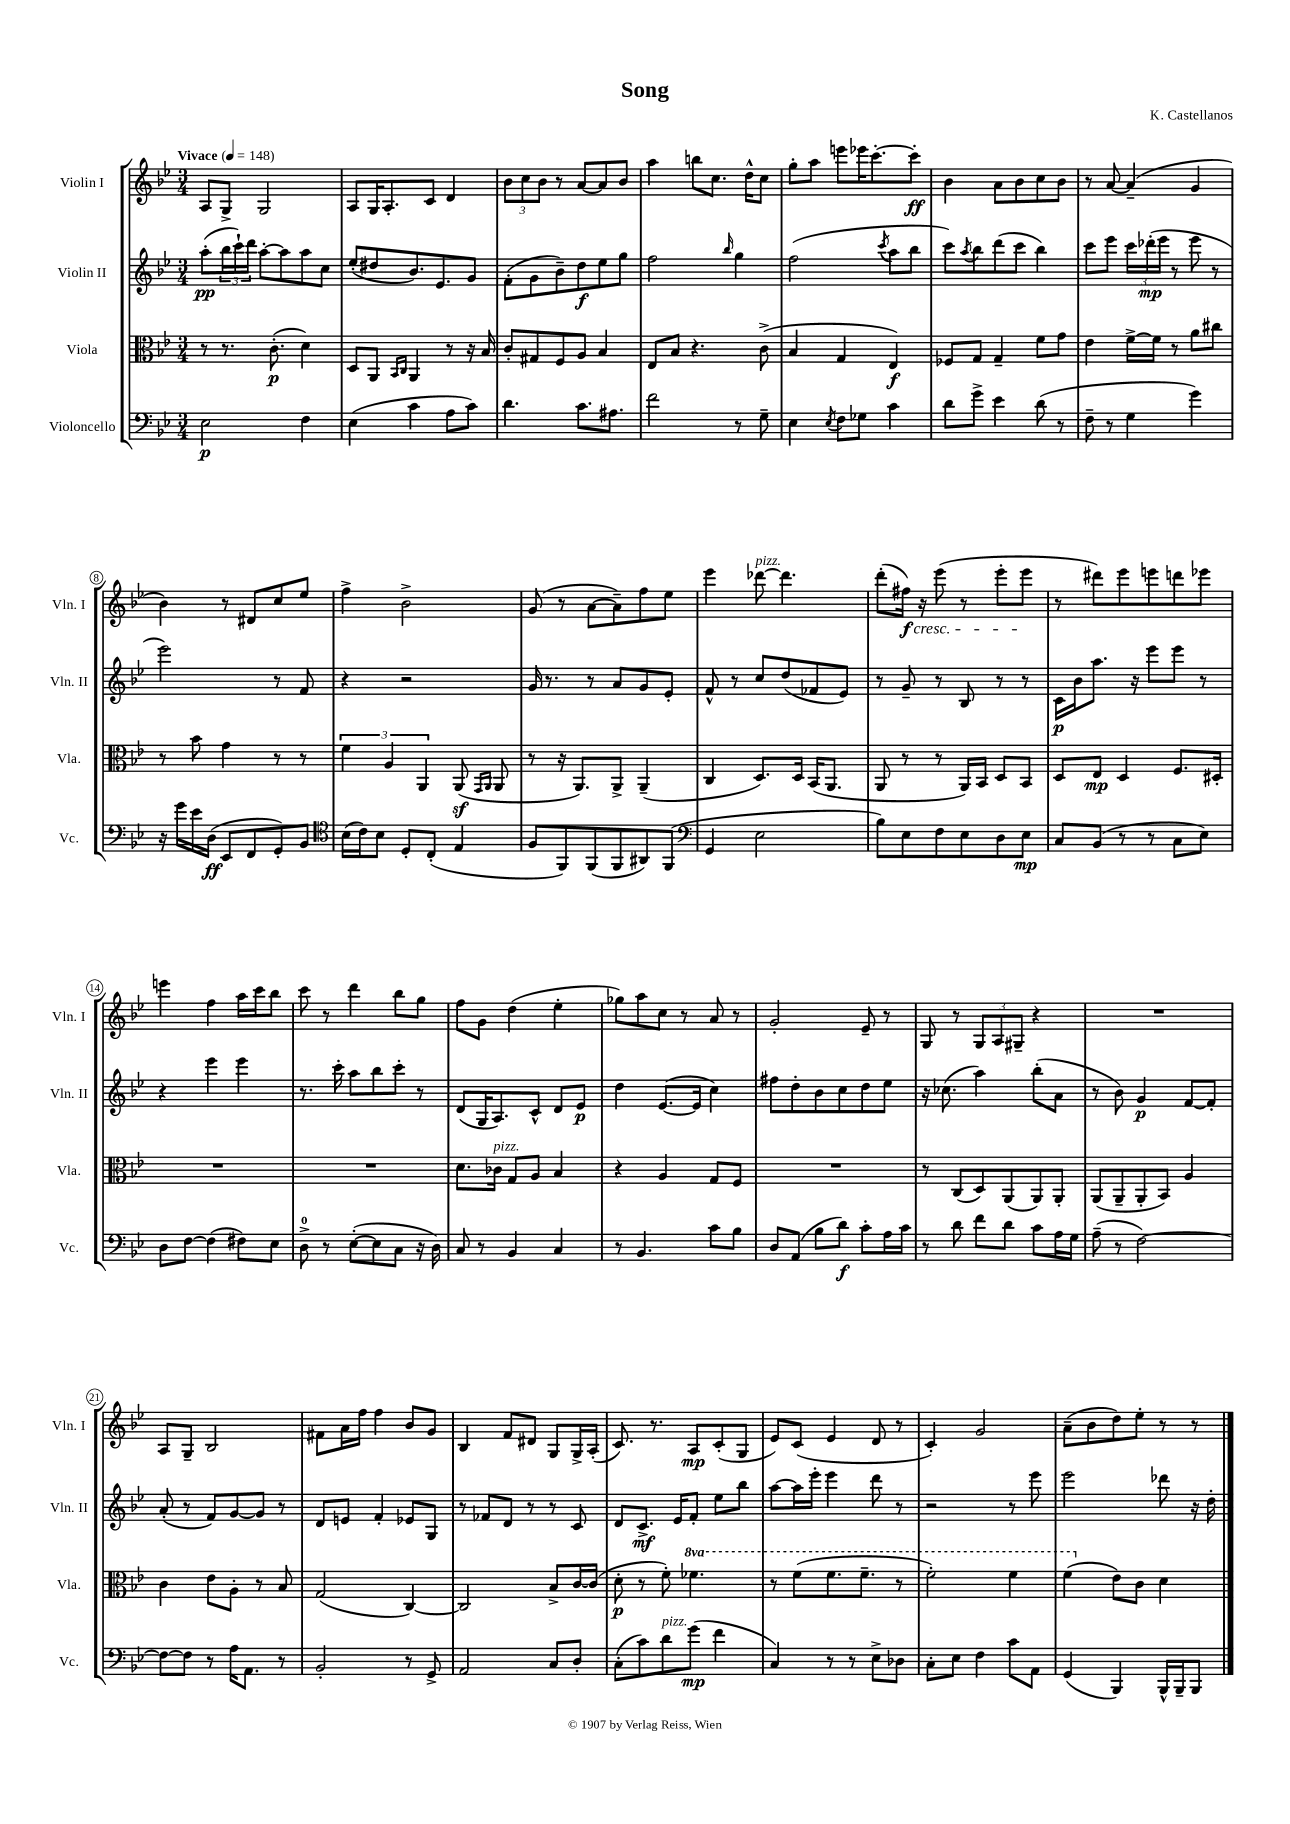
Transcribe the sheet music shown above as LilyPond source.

\header { title = "Song" composer = "K. Castellanos" }
<<
\new StaffGroup <<
\new Staff = "s0" \with { instrumentName = "Violin I" shortInstrumentName = "Vln. I" } {
    \clef treble \key bes \major \numericTimeSignature \time 3/4 \tempo "Vivace" 4 = 148
    a8 g8-> g2 |
    a8 g16 a8.-. c'8 d'4 |
    \tuplet 3/2 { bes'8 c''8 bes'8 } r8 a'8~ a'8 bes'8 |
    a''4 b''8 c''8. d''16-^ c''8 |
    g''8-. a''8 e'''8 ees'''16 c'''8.~-. c'''8-.\ff |
    bes'4 a'8 bes'8 c''8 bes'8 |
    r8 a'8~ a'4--( g'4 |
    bes'4) r8 dis'8 c''8 ees''8 |
    f''4-> bes'2-> |
    g'8( r8 a'8~ a'8--) f''8 ees''8 |
    ees'''4 des'''8~^\markup { \italic "pizz." } des'''4. |
    d'''8-.( fis''16\f\cresc) r16 ees'''8( r8 ees'''8-. ees'''8\! |
    r8 dis'''8) ees'''8 e'''8 d'''8 ees'''8 |
    e'''4 f''4 a''16 c'''16 bes''8 |
    c'''8 r8 d'''4 bes''8 g''8 |
    f''8 g'8 d''4( ees''4-. |
    ges''8) a''8 c''8 r8 a'8 r8 |
    g'2-. ees'8-- r8 |
    g8 r8 \tuplet 3/2 { g8 a8 gis8-- } r4 |
    R2. |
    a8 g8-- bes2 |
    fis'8 a'16 f''16 f''4 bes'8 g'8 |
    bes4 f'8 dis'8 g8 g16-> a16-.( |
    c'8.) r8. a8\mp c'8-.( g8 |
    ees'8) c'8( ees'4 d'8 r8 |
    c'4-.) g'2 |
    a'8--( bes'8 d''8) ees''8-. r8 r8 \bar "|." |
}
\new Staff = "s1" \with { instrumentName = "Violin II" shortInstrumentName = "Vln. II" } {
    \clef treble \key bes \major \numericTimeSignature \time 3/4
    a''8-.\pp( \tuplet 3/2 { bes''16 c'''16-!) d'''16 } a''8~-. a''8 a''8 c''8 |
    ees''8-.( dis''8 bes'8.) ees'8. g'8 |
    f'8-.( g'8 bes'8--) d''8\f ees''8 g''8 |
    f''2 \grace { bes''16 } g''4 |
    f''2( \acciaccatura { c'''8 } a''8 bes''8 |
    c'''8) \acciaccatura { a''8 } bes''8 d'''8( c'''8 bes''4) |
    c'''8 ees'''8 \tuplet 3/2 { c'''16 des'''16-.\mp( ees'''16 } r8 ees'''8 r8 |
    ees'''2) r8 f'8 |
    r4 r2 |
    g'16 r8. r8 a'8 g'8 ees'8-. |
    f'8-^ r8 c''8 d''8( fes'8 ees'8) |
    r8 g'8-- r8 bes8 r8 r8 |
    c'16\p bes'16 a''8. r16 ees'''8 ees'''8 r8 |
    r4 ees'''4 ees'''4 |
    r8. c'''16-. a''8 bes''8 c'''8-. r8 |
    d'8( g16 a8.) c'8-^ d'8 ees'8\p |
    d''4 ees'8.~( ees'16 c''4) |
    fis''8 d''8-. bes'8 c''8 d''8 ees''8 |
    r16 ces''8.( a''4) bes''8-.( a'8 |
    r8 bes'8) g'4\p f'8~ f'8-. |
    a'8-.( r8 f'8) g'8~ g'8 r8 |
    d'8 e'8 f'4-. ees'8 g8 |
    r8 fes'8 d'8 r8 r8 c'8 |
    d'8 c'8.->\mf ees'16 f'8-. ees''8 bes''8 |
    a''8~ a''16 ees'''16-. ees'''4 d'''8 r8 |
    r2 r8 ees'''8 |
    ees'''2 des'''8 r16 d''16-. \bar "|." |
}
\new Staff = "s2" \with { instrumentName = "Viola" shortInstrumentName = "Vla." } {
    \clef alto \key bes \major \numericTimeSignature \time 3/4 \set Staff.ottavationMarkups = #ottavation-simple-ordinals
    r8 r8. c'8.-.\p( d'4) |
    d8 a,8 \grace { bes,16 c16 } a,4 r8 r16 bes16 |
    c'8-. gis8 f8 a8 bes4 |
    ees8 bes8 r4. c'8->( |
    bes4 g4 ees4\f) |
    fes8 g8 g4-- f'8 g'8 |
    ees'4 f'16~-> f'16 r8 a'8 cis''8 |
    r8 bes'8 g'4 r8 r8 |
    \tuplet 3/2 { f'4 a4 a,4 } a,8\sf( \grace { g,16 a,16 } a,8 |
    r8 r16 a,8.) a,8-> a,4--( |
    c4 d8.) d16 bes,16( a,8. |
    a,8 r8 r8 a,16) bes,16 d8 bes,8 |
    d8 ees8\mp d4 f8. dis16-. |
    R2. |
    R2. |
    d'8. ces'16^\markup { \italic "pizz." } g8 a8 bes4 |
    r4 a4 g8 f8 |
    R2. |
    r8 c8( d8) a,8( a,8) a,8-. |
    a,8( a,8-- a,8-. bes,8) a4 |
    c'4 ees'8 a8-. r8 bes8 |
    g2( c4~) |
    c2 bes8-> c'16~ c'16( |
    d'8-.\p r8 f'8-.) \ottava #1 fes''4. |
    r8 f''8( f''8. f''8.-- r8 |
    f''2-.) f''4 |
    f''4( \ottava #0 ees'8) c'8 d'4 \bar "|." |
}
\new Staff = "s3" \with { instrumentName = "Violoncello" shortInstrumentName = "Vc." } {
    \clef bass \key bes \major \numericTimeSignature \time 3/4
    ees2\p f4 |
    ees4( c'4 a8 c'8) |
    d'4. c'8. ais8. |
    f'2 r8 g8-- |
    ees4 \acciaccatura { ees8 } f8 ges8 c'4 |
    d'8 g'8-> ees'4 d'8( r8 |
    f8-- r8 g4 g'4) |
    r16 g'16 ees'16 d16\ff( ees,8 f,8 g,8-.) bes,8 |
    \clef tenor bes16( c'16) bes8 d8-. c8-.( ees4 |
    f8 f,8) f,8( f,8 ais,8) f,8( |
    \clef bass g,4 ees2 |
    bes8) ees8 f8 ees8 d8 ees8\mp |
    c8 bes,8( r8 r8 c8 ees8) |
    d8 f8~ f4( fis8) ees8 |
    d8-0-> r8 ees8~-.( ees8 c8 r16 d16) |
    c8 r8 bes,4 c4 |
    r8 bes,4. c'8 bes8 |
    d8 a,8( bes8 d'8\f) c'8-. a16 c'16 |
    r8 d'8 f'8 d'8 c'8 a16 g16 |
    a8--( r8 f2~) |
    f8~ f8 r8 a16 a,8. r8 |
    bes,2-. r8 g,8-> |
    a,2 c8 d8-. |
    c8-.( c'8) d'8^\markup { \italic "pizz." } g'8\mp( f'4 |
    c4) r8 r8 ees8-> des8 |
    c8-. ees8 f4 c'8 a,8 |
    g,4( bes,,4) bes,,16-^ bes,,16-- bes,,8 \bar "|." |
}
>>
>>
\layout { \context { \Score \override BarNumber.stencil = #(make-stencil-circler 0.1 0.3 ly:text-interface::print) } }
